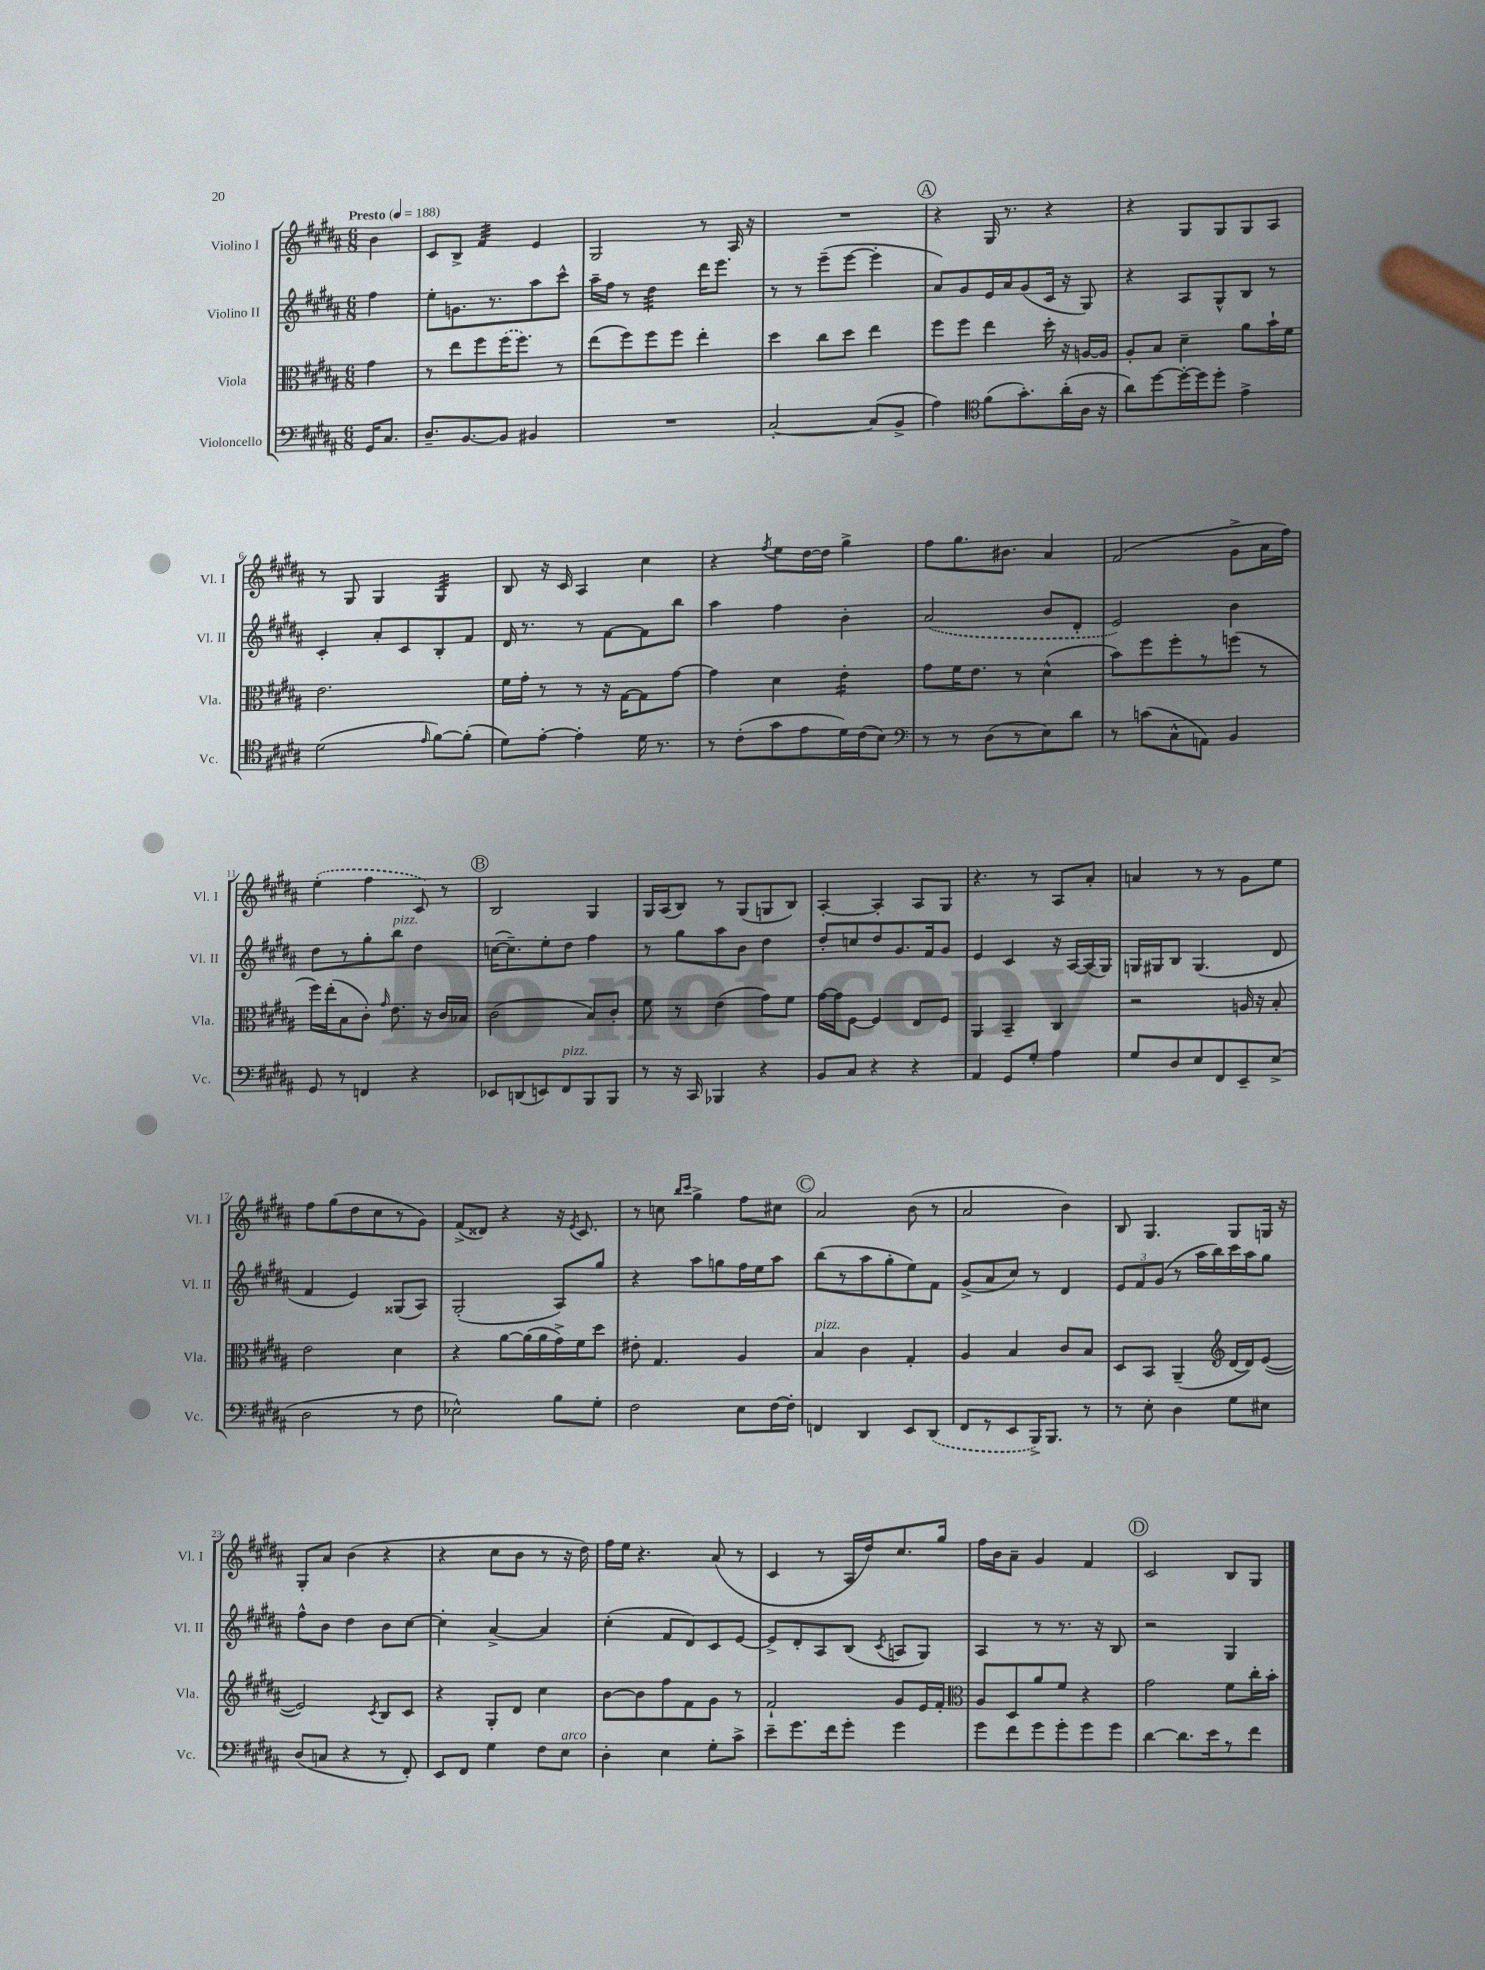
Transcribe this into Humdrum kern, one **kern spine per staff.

**kern	**kern	**kern	**kern
*staff4	*staff3	*staff2	*staff1
*clefF4	*clefC3	*clefG2	*clefG2
*k[f#c#g#d#a#]	*k[f#c#g#d#a#]	*k[f#c#g#d#a#]	*k[f#c#g#d#a#]
*M6/8	*M6/8	*M6/8	*M6/8
*MM188	*MM188	*MM188	*MM188
16GG#/LK	4g#\	4ff#\	4b\
8.C#/J	.	.	.
=	=	=	=
8.D#~/L	8r	8ee'\L	8c#/L
.	8ee\L	8.g\	8B^/J
[8.BB/	.	.	.
.	8ff#\	.	4f#/
.	.	8.r	.
8BB/]J	(16ff#\K	.	.
.	8.ff#\J)	.	.
4BB#/	.	8aa#\	4e/
.	8r	8ccc#^^\J	.
=	=	=	=
2.r	(8ee\L	16aa#~\LL	2G#/
.	.	16ff#\JJ	.
.	8ff#\)	8r	.
.	8ff#\	4dd#\	.
.	8ff#\J	.	.
.	4ee'\	16ddd#\LK	8r
.	.	8.eee\J	.
.	.	.	16A#/
.	.	.	16r
=	=	=	=
[2C#'/	4dd#\	8r	2.r
.	.	8r	.
.	8cc#\L	(8eee~\L	.
.	8dd#\J	[8eee\J	.
(8C#/]L	4ee\	4eee'\]	.
8BB^/J	.	.	.
=	=	=	=
4A#\)	8ff#\L	8a#/L)	4r
.	8ff#\J	8g#/	.
*clefC4	*	*	*
(8f#\L	4ee\	16e/L	16G#/
.	.	16a#/J	8.r
8.g#'\)	.	(8g#/	.
.	16dd#'\	16c#/Jk	4r
(16a#'\L	16r	16r	.
16A#\JJ	[16A/LL	8G#/)	.
16r	16A/]JJ	.	.
=	=	=	=
8a#\L)	8A#'/L	4r	4r
[8dd#\	8B/J	.	.
16dd#'\_L	4d#~\	8A#/L	8G#/L
16dd#\]J	.	.	.
8dd#'\J	.	8G#^^/	8G#/
4e^\	8a#\L	8B/J	8G#/
.	16b`\L	8r	8A#/J
.	16f#\JJ	.	.
=	=	=	=
(2d#\	2.e\	4c#'/	8r
.	.	.	8G#/
.	.	8a#'/L	4G#/
.	.	8c#/	.
16qqe/	.	.	.
[8f#\L)	.	8B'/	4G#/
(8f#'\]J	.	8f#/J	.
=	=	=	=
8d#\L)	16f#\LL	16d#/	8B/
.	16g#'\JJ	8.r	.
[8e'\J	8r	.	16r
.	.	.	16c#/
4e'\]	8r	8r	4A#/
.	16r	[8f#\L	.
.	[16G#\LK	.	.
16d#\	8G#\]	8f#\]	4cc#\
8.r	.	.	.
.	[8g#\J	8bb\J	.
=	=	=	=
8r	4g#\]	4aa#\	4r
(8c#'\L	.	.	.
.	.	.	8qff#/
8g#\	4d#\	4ff#\	8ee\L
8e\	.	.	[16dd#\L
.	.	.	16dd#\]JJ
16d#\L)	4e'\	4b'\	4gg#^\
(16c#\J	.	.	.
8B\J)	.	.	.
=	=	=	=
*clefF4	*	*	*
8r	8g#\L	(2a#/	8ff#\L
8r	16f#\K	.	8.gg#\
.	8.e\J	.	.
(8D#\L	.	.	.
.	.	.	8.b#\J
8r	8r	.	.
8E\)	(4d#^^\	8b/L	4a#/
8d#\J	.	8d#'/J	.
=	=	=	=
8r	8b\L)	2e/)	(2f#/
(8c\L	8ff#\	.	.
8C#^^\	8ff#'\	.	.
8AA\J)	8r	.	.
4BB/	(8ff\J	4b\	8g#^\L
.	8r	.	16a#\L
.	.	.	16ff#\JJ)
=	=	=	=
8GG#/	16ff#\LL)	8dd#\L	(4ee'\
.	(16ee'\J	.	.
8r	8B\	8r	.
4FF/	8c#'\J)	8gg#'\	4ff#\
.	16qqg#/	.	.
.	8.e\	8bb\J	.
4r	.	4dd#\	8c#/)
.	16r	.	.
.	16c#/LL	.	8r
.	16B-/JJ	.	.
=	=	=	=
8EE-/L	(2c#\	([16cc\LK	2B/
.	.	8.cc~\])	.
(8DD/	.	.	.
8EE/)	.	8ee'\	.
8FF#/	.	8dd#\J	.
8BBB/	8B/L)	4ff#\	4G#/
8BBB/J	8c#'/J	.	.
=	=	=	=
8r	8f#\	8r	16G#/LL
.	.	.	(16A#/J
16r	8r	8gg#\L	8B/J)
16CC#/	.	.	.
4BBB-/	(4e\	8aa#\	8r
.	.	8b\J	(8G#/L
4r	8g#\L)	4dd#\	8G/
.	8f#\J	.	8B/J)
=	=	=	=
8BB/L	[16g#\LL	8dd#'/L	[4A#'/
.	16g#\]J	.	.
8C#/J	[8F#\J	8cc/	.
4r	4F#/]	8dd#/	4A#'/]
.	.	8.g#/	.
4r	8E/L	.	8A#/L
.	.	16f#/k	.
.	8F#/J	8g#/J	8G#/J
=	=	=	=
4AA#/	4AA#/	4e/	4.r
8GG#/L	4BB~/	4c#/	.
8G#'/J	.	.	8r
4A#\	4C#/	16r	8A#/L
.	.	[16A#/LL	.
.	.	(16A#/]	8a#'/J
.	.	16G#/JJ)	.
=	=	=	=
8G#/L	2r	16G/LL	4a/
.	.	16G#/J	.
8D#/	.	8B/J	.
8E/	.	(4.G#/	8r
8FF#/	.	.	8r
8EE~/	16A/	.	8g#\L
.	16r	.	.
(8E^/J	8B'/	8d#/	8ee\J
=	=	=	=
2D#\	2e\	4f#/	8ff#\L
.	.	.	(8gg#\
.	.	4e/)	8dd#\
.	.	.	8cc#\
8r	4d#\	(8G##/L	8r
8F#\	.	8A#/J)	8g#\J)
=	=	=	=
2E-^^\)	4r	(2G#'/	(8f#^/L
.	.	.	8d##/J)
.	[8a#\L	.	4r
.	(16a#\]L	.	.
.	16a#\	.	.
8B\L	16g#^\)	8A#/L)	16r
.	.	.	8qe/
.	16f#\J	.	8.c#/
8G#'\J	8dd#\J	8gg#/J	.
=	=	=	=
2F#\	8e#'\	4r	8r
.	4.G#/	.	8cc\
.	.	.	16qqbb/LL
.	.	.	16qqccc#/JJ
.	.	8aa#\L	4gg#^\
.	.	8gg\	.
8E\L	4A#/	16ff#\L	8ff#\L
.	.	16ee\J	.
[16F#\L	.	8aa#\J	8cc#\J
16F#'\]JJ	.	.	.
=	=	=	=
4FF/	4B/	(8bb\L	2a#/
.	.	8r	.
4DD#/	4c#\	8aa#\	.
.	.	8gg#'\	.
8EE/L	4G#'/	8ee\)	(8b\
(8DD#/J	.	8f#\J	8r
=	=	=	=
8FF#/L	4A#/	(8g#^/L	2a#/
8r	.	8a#/	.
8EE/	4B/	8cc#/J)	.
16BBB^/K)	.	8r	.
8.BBB/J	.	.	.
.	8c#/L	4d#/	4b\)
8r	8B/J	.	.
=	=	=	=
8r	8D#/L	12e/L	8B/
.	.	12f#/	.
8E'\	8BB/J	.	4.G#/
.	.	(12g#/J	.
4D#\	(4AA#~/	8r	.
.	.	16aa#\LL	.
.	.	16bb\)	.
*	*clefG2	*	*
8G#\L	[16d#/LL	16ccc#\	8G#/L
.	16d#/]J)	16aa#\J	.
8E#\J	([8e/J	8gg#\J	16G/Jk
.	.	.	16r
=	=	=	=
(8D#/L	2e/])	8ff#^^\L	8G#'/L
8C/J	.	8b\J	8a#/J
4r	.	4dd#\	(4b\
.	8qc#/	.	.
8r	8B/L	8b\L	4r
8FF#'/)	8c#/J	[8cc#\J	.
=	=	=	=
8EE/L	4r	4cc#'\]	4r
8FF#/J	.	.	.
4G#\	8G#'/L	[4a#^/	8cc#\L
.	8d#/J	.	8b\J
8F#\L	4cc#\	4a#/]	8r
8E\J	.	.	16r
.	.	.	16dd#\)
=	=	=	=
4D#'\	[8b\L	(4cc#'\	16ff#\LL
.	.	.	16ee\JJ
.	8b\]	.	4.r
4E\	8ff#\	8f#/L	.
.	8f#\	8d#/)	.
8G#'\L	8g#\J	8c#/	(8a#/
8c#^\J	8r	[8e/J	8r
=	=	=	=
8e~\L	2f#`/	8e^/]L	4c#/
8.g#\	.	8d#'/	.
.	.	8A#/	8r
16f#\k	.	.	.
8g#'\J	.	(8B/J	16A#/LL
.	.	.	16dd#/J)
.	.	8qc#/	.
4g#\	8g#/L	8A/L	8.cc#/
.	16e/L	8G#/J)	.
.	16f#'/JJ	.	16gg#/Jk
=	=	=	=
*	*clefC3	*	*
8g#\L	8A#/L	4A#/	16ff#\LL
.	.	.	16b\J
8f#\	8D#/	.	8a#~\J
8g#\	8a#/	8r	4g#/
8g#'\	8f#/J	8.r	.
8g#\	4r	.	4f#/
.	.	16r	.
8g#\J	.	8B/	.
=	=	=	=
[4d#\	2g#\	2r	2c#/
8.d#\]L	.	.	.
16e\k	.	.	.
8r	8f#\L	4G#/	8B/L
8f#\J	16cc#'\L	.	8G#/J
.	16b'\JJ	.	.
==	==	==	==
*-	*-	*-	*-
